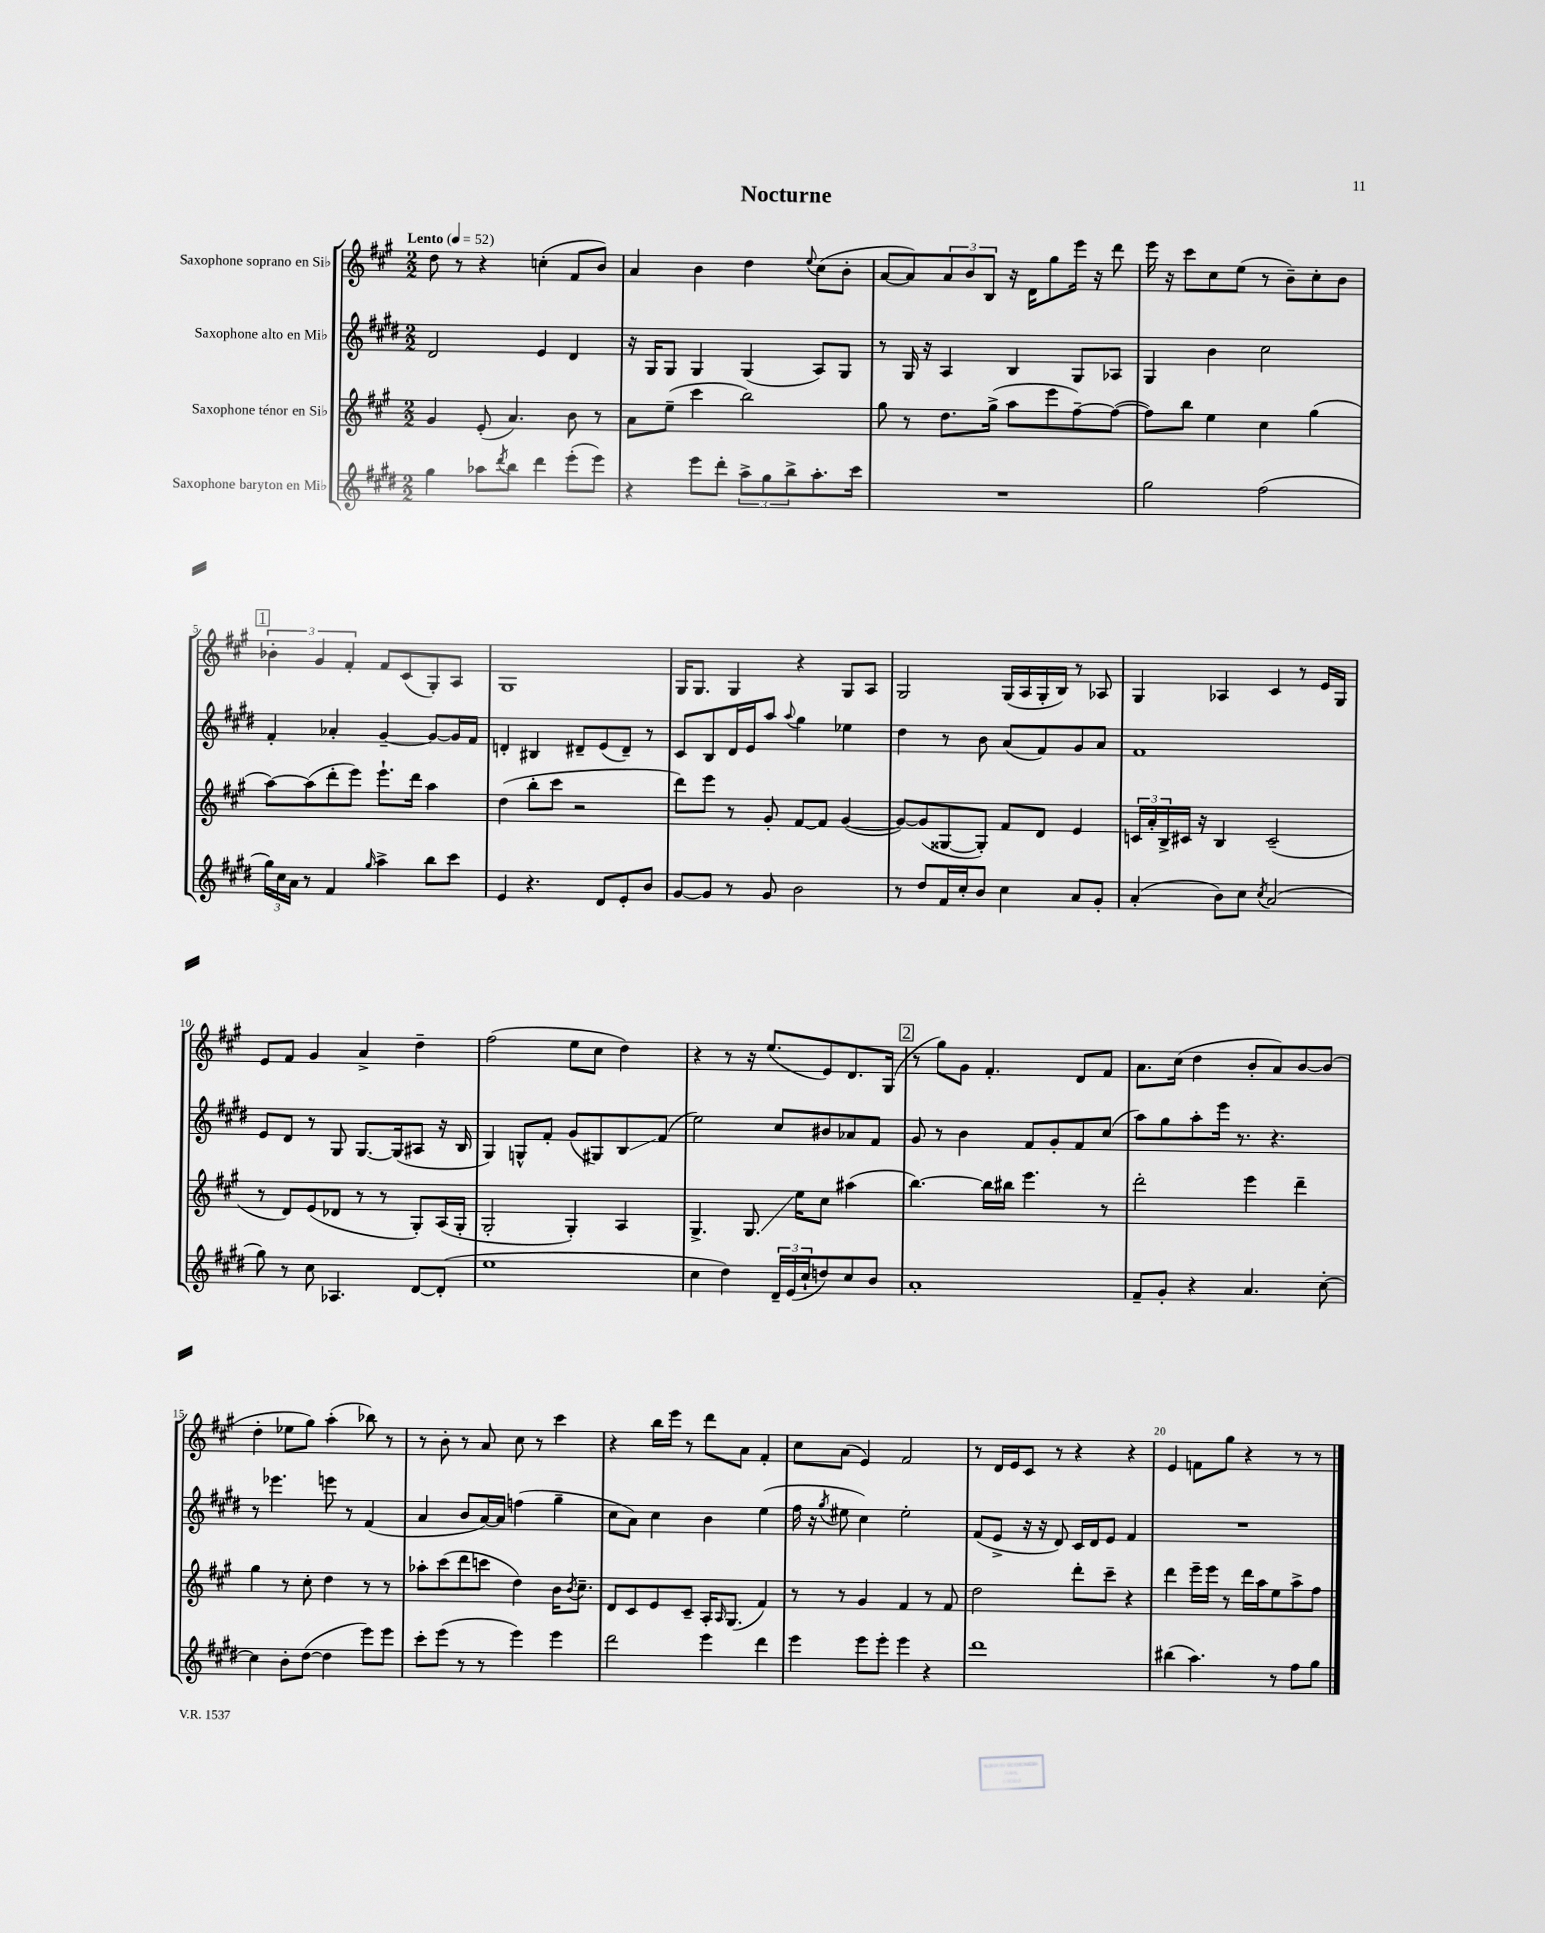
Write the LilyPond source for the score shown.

\header { title = "Nocturne" }
<<
\new StaffGroup <<
\new Staff = "s0" \with { instrumentName = "Saxophone soprano en Sib" } {
    \clef treble \key a \major \numericTimeSignature \time 2/2 \tempo "Lento" 4 = 52
    d''8 r8 r4 c''4-.( fis'8 b'8) |
    a'4 b'4 d''4 \appoggiatura { e''8 } cis''8( b'8-. |
    a'8~ a'8) \tuplet 3/2 { a'8 b'8 b8 } r16 d'16 gis''8 e'''16 r16 d'''8 |
    e'''16 r16 cis'''8 cis''8 e''8( r8 b'8--) cis''8-. b'8 |
    \mark \markup { \box "1" } \tuplet 3/2 { bes'4-. gis'4 fis'4-. } fis'8 cis'8( gis8-.) a8 |
    gis1 |
    gis16 gis8. gis4 r4 gis8 a8 |
    gis2 gis16( a16 gis16-. b16) r8 aes8 |
    gis4 aes4 cis'4 r8 e'16 gis16 |
    e'8 fis'8 gis'4 a'4-> d''4-- |
    fis''2( e''8 cis''8 d''4) |
    r4 r8 r16 e''8.( e'8) d'8. gis16( |
    \mark \markup { \box "2" } r8 gis''8) gis'8 fis'4.-. d'8 fis'8 |
    a'8. cis''16( d''4 b'8-. a'8) b'8~ b'8( |
    d''4-. ees''8 gis''8) a''4-.( bes''8) r8 |
    r8 b'8-. r8 a'8 cis''8 r8 cis'''4 |
    r4 b''16 e'''16 r8 d'''8 a'8 fis'4-. |
    cis''8 a'8( e'4) fis'2 |
    r8 d'16 e'16 cis'8 r8 r4 r4 |
    e'4 f'8 gis''8 r4 r8 r8 \bar "|." |
}
\new Staff = "s1" \with { instrumentName = "Saxophone alto en Mib" } {
    \clef treble \key e \major \numericTimeSignature \time 2/2
    dis'2 e'4 dis'4 |
    r16 gis16 gis8 gis4 gis4( a8) gis8 |
    r8 gis16 r16 a4 b4 gis8 aes8 |
    gis4 b'4 cis''2 |
    \mark \markup { \box "1" } fis'4-. aes'4-. gis'4~-- gis'8~ gis'16 fis'16 |
    d'4-. bis4 dis'8-- e'8( dis'8--) r8 |
    cis'8 b8 dis'16 e'16 a''8 \appoggiatura { a''8 } gis''4 ees''4 |
    dis''4 r8 b'8 a'8( fis'8) gis'8 a'8 |
    fis'1 |
    e'8 dis'8 r8 gis8 gis8.~ gis16( ais8 r16 b16 |
    gis4) g8-^ fis'8-. gis'8( gis8) b8\glissando fis'8( |
    e''2) cis''8 bis'8 aes'8 fis'8 |
    \mark \markup { \box "2" } gis'8 r8 b'4 fis'8 gis'8-. fis'8 cis''8( |
    a''8) gis''8 a''8-. e'''16 r8. r4. |
    r8 ees'''4. e'''8 r8 fis'4( |
    a'4 b'8 a'16~) a'16 f''4( gis''4-- |
    cis''8 a'8) cis''4 b'4 e''4( |
    fis''16 r16 \acciaccatura { gis''8 } eis''8 cis''4) eis''2-. |
    fis'8( e'8-> r16 r16 dis'8) cis'16 dis'16 e'8 fis'4 |
    R1 \bar "|." |
}
\new Staff = "s2" \with { instrumentName = "Saxophone ténor en Sib" } {
    \clef treble \key a \major \numericTimeSignature \time 2/2
    gis'4 e'8-.( a'4.) b'8 r8 |
    a'8 e''8--( cis'''4 b''2) |
    gis''8 r8 d''8. gis''16->( a''8 e'''8 fis''8~--) fis''8~( |
    fis''8) b''8 e''4 cis''4 gis''4( |
    \mark \markup { \box "1" } a''8~) a''8( d'''8-. e'''8) e'''8.-! d'''16 a''4 |
    d''4( b''8-. cis'''8 r2 |
    d'''8) e'''8 r8 gis'8-. fis'8~ fis'8 gis'4~( |
    gis'8~) gis'8( gisis8~ gisis8-.) fis'8 d'8 e'4 |
    \tuplet 3/2 { c'16 a'16-. b16-> } cis'16 r16 b4 cis'2--( |
    r8 d'8) e'8( des'8 r8 r8 gis8-.) a16( gis16-. |
    gis2-. gis4-.) a4 |
    gis4.-> gis8.\glissando e''16 cis''8 ais''4( |
    \mark \markup { \box "2" } b''4.~) b''16 bis''16 e'''4. r8 |
    d'''2-. e'''4 d'''4-- |
    gis''4 r8 cis''8-. d''4 r8 r8 |
    aes''8-. cis'''8( d'''8 c'''8 d''4) b'16 \acciaccatura { b'8 } cis''8.-- |
    d'8 cis'8 e'8 cis'8-- a16-. \grace { a16 } gis8.( fis'4) |
    r8 r8 gis'4 fis'4 r8 fis'8 |
    d''2 d'''8-. cis'''8-- r4 |
    d'''4 e'''16-- e'''16 r8 d'''16 a''16 e''8 a''8-> fis''8 \bar "|." |
}
\new Staff = "s3" \with { instrumentName = "Saxophone baryton en Mib" } {
    \clef treble \key e \major \numericTimeSignature \time 2/2
    gis''4 aes''8 \acciaccatura { dis'''8 } b''8 dis'''4 e'''8-.( e'''8) |
    r4 e'''8 dis'''8-. \tuplet 3/2 { a''8-> gis''8 b''8-> } a''8.-. cis'''16 |
    R1 |
    gis''2 fis''2( |
    \mark \markup { \box "1" } \tuplet 3/2 { gis''16) cis''16 a'16 } r8 fis'4 \grace { gis''16 } a''4-> b''8 cis'''8 |
    e'4 r4. dis'8 e'8-. b'8 |
    gis'8~ gis'8 r8 gis'8 b'2 |
    r8 dis''8 fis'16 cis''16-. b'8 cis''4 a'8 gis'8-. |
    a'4-.( b'8) cis''8 \acciaccatura { cis''8 } a'2( |
    gis''8) r8 cis''8 aes4. dis'8~ dis'8-.( |
    e''1 |
    cis''4 dis''4) \tuplet 3/2 { dis'16-- e'16( cis''16-! } d''8) cis''8 b'8 |
    \mark \markup { \box "2" } a'1-. |
    fis'8-- gis'8-. r4 a'4. cis''8~-. |
    cis''4 b'8-. dis''8~( dis''4 e'''8) e'''8 |
    cis'''8-. e'''8( r8 r8 e'''4) e'''4 |
    dis'''2 e'''4 dis'''4 |
    e'''4 e'''8 e'''8-. e'''4 r4 |
    dis'''1 |
    bis''4( a''4.) r8 fis''8 gis''8 \bar "|." |
}
>>
>>
\layout { \context { \Score \override BarNumber.break-visibility = ##(#f #t #t) barNumberVisibility = #(every-nth-bar-number-visible 5) } }
